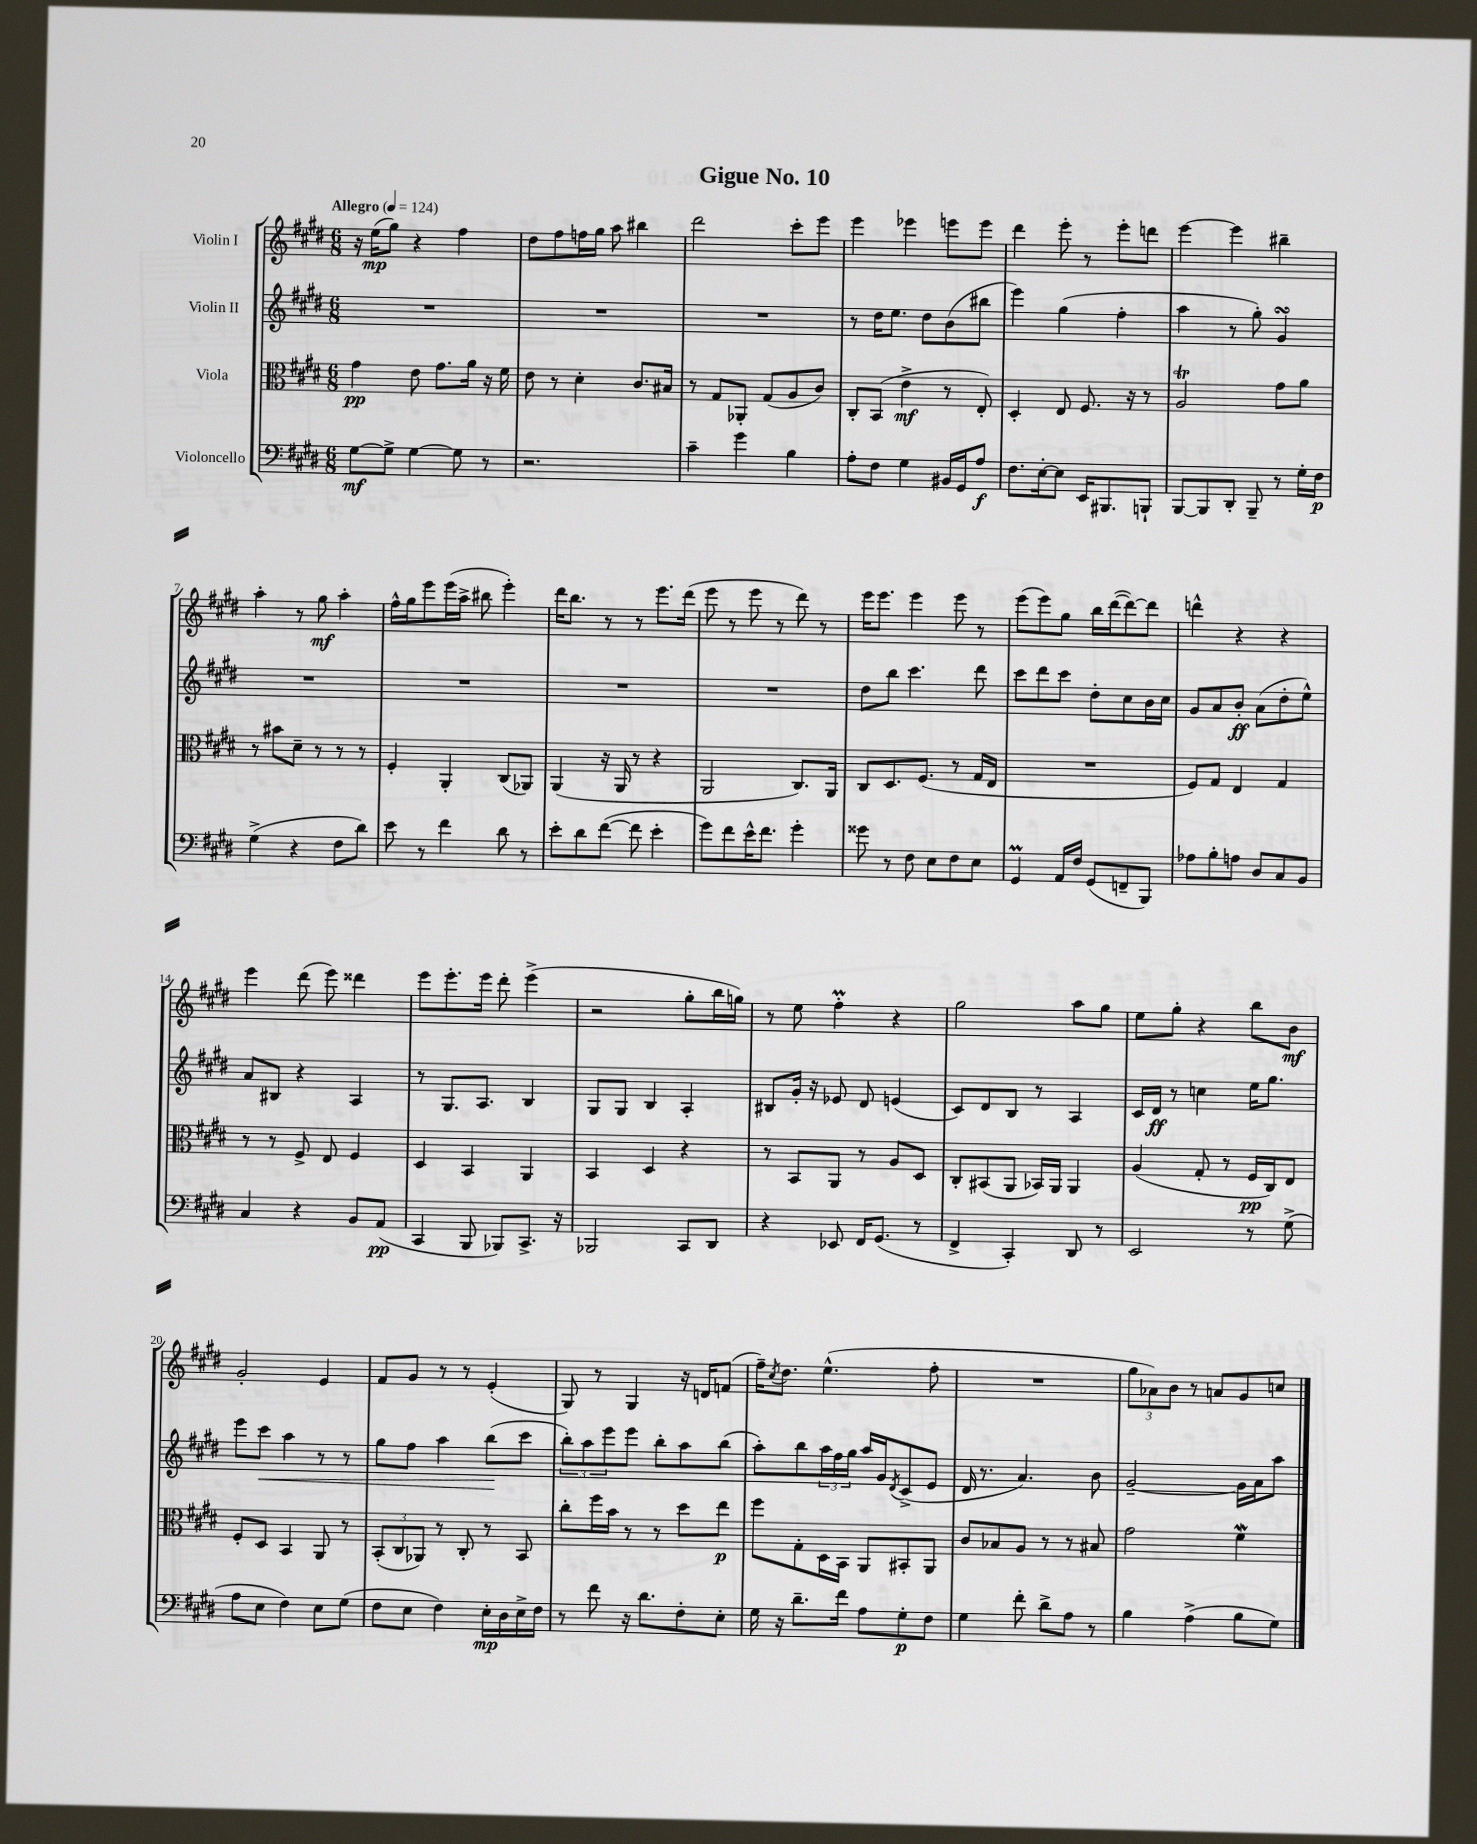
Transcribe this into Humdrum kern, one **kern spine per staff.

**kern	**kern	**kern	**kern
*staff4	*staff3	*staff2	*staff1
*clefF4	*clefC3	*clefG2	*clefG2
*k[f#c#g#d#]	*k[f#c#g#d#]	*k[f#c#g#d#]	*k[f#c#g#d#]
*M6/8	*M6/8	*M6/8	*M6/8
*MM124	*MM124	*MM124	*MM124
[8G#	4g#	2.r	16r
.	.	.	(16ee
8G#^]	.	.	8gg#)
[4G#	8e	.	4r
.	8.g#	.	.
8G#]	.	.	4ff#
.	16a	.	.
8r	16r	.	.
.	16f#	.	.
=	=	=	=
2.r	8e	2.r	8dd#
.	8r	.	8ff#
.	4d#'	.	16ff
.	.	.	16gg#
.	.	.	8aa
.	8.c#	.	4bb#
.	16B#	.	.
=	=	=	=
4c#~	8r	2.r	2ddd#
.	8G#	.	.
4g#	8AA-'	.	.
.	(8G#	.	.
4B	8A	.	8ccc#'
.	8c#)	.	8eee
=	=	=	=
8A'	8C#'	8r	4eee
8F#	(8BB	16dd#	.
.	.	8.ee	.
4G#	4e^	.	4eee-
.	.	8dd#	.
16BB#	8r	(8b	8eee
16GG#	.	.	.
8A	8E')	8bb#	8eee
=	=	=	=
8.F#	4D#'	4eee)	4ddd#
[16E'	.	.	.
8E]	8E	(4gg#	8eee'
16EE	8.F#	.	8r
8.BBB#	.	.	.
.	.	4ff#'	8eee'
.	16r	.	.
8BBB`	8r	.	8ddd
=	=	=	=
[8BBB	2A	4aa	[4eee
8BBB]	.	.	.
8DD#'	.	8r	4eee]
8BBB~	.	8gg#')	.
8r	8g#	4g#	4bb#~
16G#'	8a	.	.
16F#	.	.	.
=	=	=	=
(4G#^	8r	2.r	4aa'
.	8b#	.	.
4r	8d#~	.	8r
.	8r	.	8gg#
8F#	8r	.	4aa'
8d#)	8r	.	.
=	=	=	=
8e	4F#'	2.r	16ff#^^
.	.	.	16gg#
8r	.	.	8eee
4f#	4AA'	.	(16eee
.	.	.	16aa^
.	.	.	8bb#
8d#	(8C#	.	4eee')
8r	8AA-)	.	.
=	=	=	=
8e'	(4AA	2.r	16ddd#
.	.	.	8.bb
8d#	.	.	.
([8f#	16r	.	8r
.	16AA	.	.
8f#]	8r	.	8r
4e'	4r	.	8.eee
.	.	.	(16ddd#
=	=	=	=
8g#)	2AA	2.r	8eee
8f#	.	.	8r
16e^^	.	.	8eee
8.f#	.	.	.
.	.	.	8r
4g#'	8.C#)	.	8ddd#)
.	.	.	8r
.	16AA	.	.
=	=	=	=
8g##	8C#	8dd#	16eee
.	.	.	8.eee
8r	8.D#	8bb	.
8F#	.	4.ccc#	4eee
.	(8.F#	.	.
8E	.	.	.
8F#	8r	.	8eee
8E	16G#	8ddd#	8r
.	16E	.	.
=	=	=	=
4GG#	2.r	8ccc#	(8eee
.	.	8ddd#	8eee)
16AA	.	8ccc#	8gg#
16F#	.	.	.
(8GG#	.	8dd#'	16bb
.	.	.	([16ddd#
8FF~	.	8cc#	8ddd#_)
8BBB)	.	16b	8ddd#]
.	.	16cc#	.
=	=	=	=
8A-	8F#)	8g#	4ddd^^
8B'	8G#	8a	.
8A	4E	8b'	4r
8D#	.	(8a	.
8C#	4G#	8dd#'	4r
8BB	.	8ee^^)	.
=	=	=	=
4C#	8r	8a	4eee
.	8r	8B#	.
4r	8F#^	4r	(8ddd#
.	8E	.	8eee)
8BB	4F#	4A	4ddd##
(8AA	.	.	.
=	=	=	=
4CC#	4D#	8r	8eee
.	.	8.G#	8.eee'
8BBB	4BB	.	.
.	.	8.A	16eee
8BBB-)	.	.	8ddd#'
8.CC#^	4AA	4B	(4eee^
16r	.	.	.
=	=	=	=
2BBB-	4BB	8G#	2r
.	.	8G#	.
.	4D#	4B	.
8CC#	4r	4A'	8gg#'
8DD#	.	.	16bb
.	.	.	16gg)
=	=	=	=
4r	8r	8B#	8r
.	8BB	16g#'	8ee
.	.	16r	.
8EE-	8AA	8e-	4ff#'
16FF#	8r	8d#	.
(8.GG#	.	.	.
.	8A	(4e	4r
8r	8D#	.	.
=	=	=	=
4FF#^	8C#'	8c#)	2gg#
.	(8BB#	8d#	.
4CC#')	8AA	8B	.
.	16BB-)	8r	.
.	16AA	.	.
8DD#	4AA	4A	8aa
8r	.	.	8gg#
=	=	=	=
2EE	(4A	16c#	8ee
.	.	16d#	.
.	.	8r	8gg#'
.	8G#'	4cc	4r
.	8r	.	.
8r	16F#	16ee	8bb
.	16C#)	8.gg#	.
(8G#^	8E	.	8b
=	=	=	=
8A	8F#'	8eee	2g#'
8E	8D#	8ccc#	.
4F#)	4BB	4aa	.
8E	8AA	8r	4e
(8G#	8r	8r	.
=	=	=	=
8F#	(12BB'	8gg#	8f#
.	12C#	.	.
8E	.	8ff#	8g#
.	12AA-)	.	.
4F#)	8r	4aa	8r
.	8C#'	.	8r
16E'	8r	(8bb	(4e'
16D#	.	.	.
16E^	8BB	8ccc#	.
16F#	.	.	.
=	=	=	=
8r	8cc#'	12bb')	8G#)
.	.	12aa	.
8f#	16ff#	.	8r
.	.	12eee	.
.	16b	.	.
16r	8r	8eee	4G#
8.d#	.	.	.
.	8r	8bb'	.
8F#'	8dd#	8aa	16r
.	.	.	16d
8E'	8ee	(8bb	(8f
=	=	=	=
16G#	8ff#	8aa')	16ff#~)
.	.	.	8qcc#
16r	.	.	8.dd#
8.d#~	8G#'	8bb	.
.	16D#	24aa	(4.ee^^
.	.	24ff#	.
16f#	16BB	.	.
.	.	24gg#	.
8A	8AA	16aa	.
.	.	16g#	.
.	.	8qd#	.
8G#'	8BB#'	(8c#^	.
8F#	8AA	8e	8ff#'
=	=	=	=
4G#	8c#	16d#	2.r
.	.	8.r	.
.	8B-	.	.
8f#'	8A	4.a)	.
8d#^	8r	.	.
8A	8r	.	.
8r	8B#	8b	.
=	=	=	=
4B	2g#	[2g#~	12gg#
.	.	.	12a-)
.	.	.	12b
(4A^	.	.	8r
.	.	.	8a
8B	4f#	16g#]	8g#
.	.	16a	.
8G#)	.	8aa	8cc
==	==	==	==
*-	*-	*-	*-
